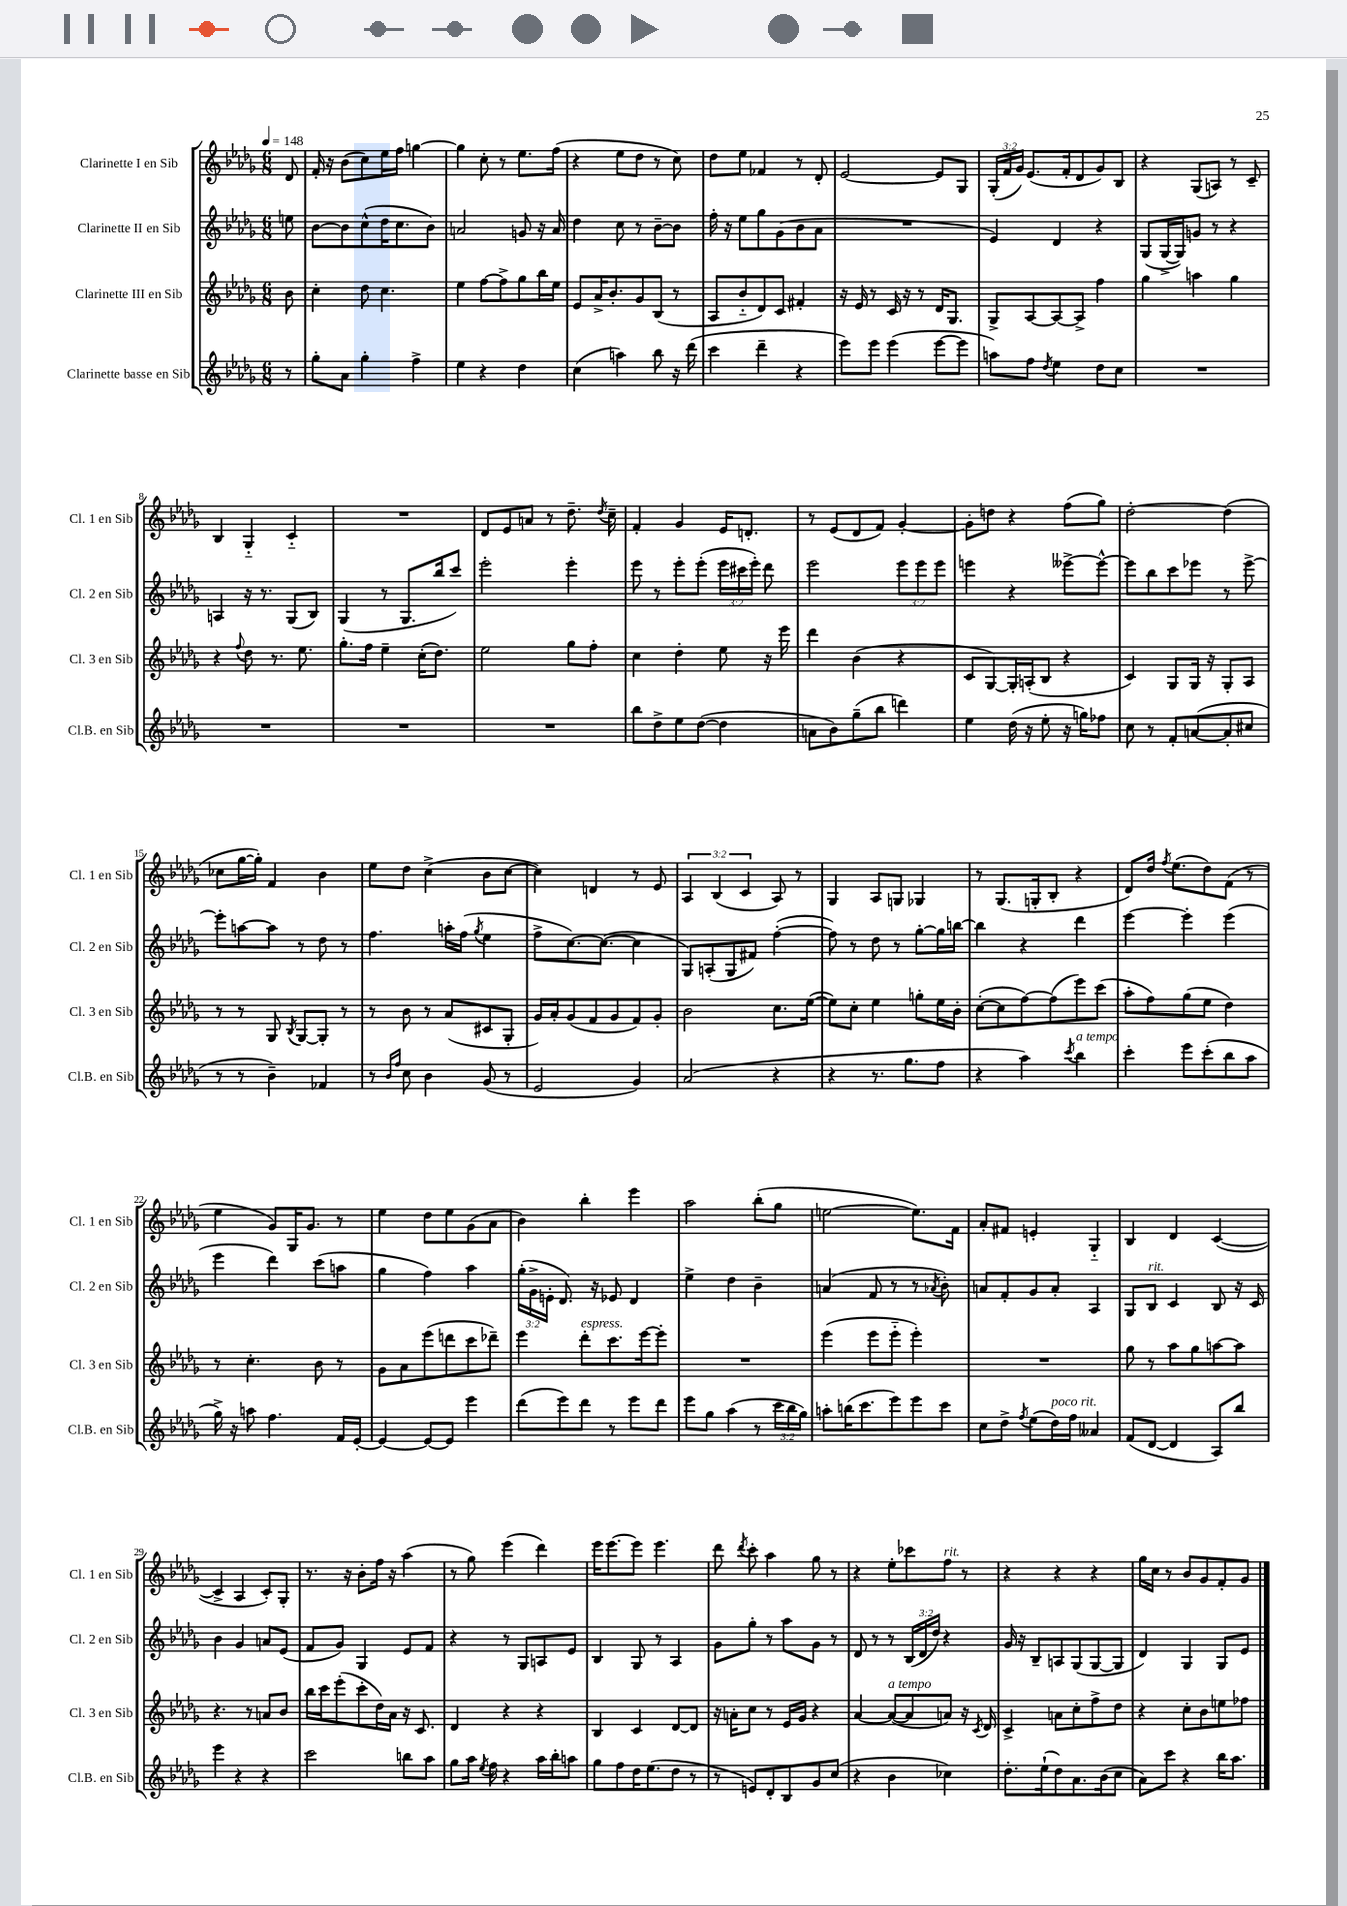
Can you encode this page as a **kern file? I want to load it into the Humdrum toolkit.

**kern	**kern	**kern	**kern
*staff4	*staff3	*staff2	*staff1
*clefG2	*clefG2	*clefG2	*clefG2
*k[b-e-a-d-g-]	*k[b-e-a-d-g-]	*k[b-e-a-d-g-]	*k[b-e-a-d-g-]
*M6/8	*M6/8	*M6/8	*M6/8
*MM148	*MM148	*MM148	*MM148
8r	8b-	8ee	8d-
=	=	=	=
8gg-'	4cc'	[8b-	16f'
.	.	.	16r
8a-	.	8b-]	(8b-
4gg-'	8dd-	(8cc^^	8cc)
.	4.cc	16dd-	16ee-
.	.	8.cc	16ff
4ff^	.	.	[4gg
.	.	8b-)	.
=	=	=	=
4ee-	4ee-	2a	4gg]
4r	[8ff	.	8cc'
.	8ff^]	.	8r
4dd-	8gg-	8g	8.ee-
.	16bb-	16r	.
.	16ee-	16a	(16ff
=	=	=	=
(4cc	8e-	4dd-	4r
.	16a-^	.	.
.	8.b-'	.	.
4aa)	.	8cc	8ee-
.	8g-	8r	8dd-
8bb-	(8B-	[8b-~	8r
16r	8r	8b-]	8cc)
(16ddd-	.	.	.
=	=	=	=
4ccc	8A-	16ff'	8dd-
.	.	16r	.
.	8b-'~	8ee-	8ee-
4ddd-~	8d-)	8gg-	4f-
.	8c	(8g-	.
4r	4f#'	8b-	8r
.	.	8a-	8d-'
=	=	=	=
8eee-)	16r	2.r	[2e-
.	16e-	.	.
8eee-	8r	.	.
(4eee-	16c	.	.
.	16r	.	.
.	8r	.	.
[8eee-	16d-	.	8e-]
.	8.G-	.	.
8eee-]	.	.	8G-
=	=	=	=
8aa)	8G-^	4e-)	(24G-'
.	.	.	24f
.	.	.	24g-)
8ff	[8A-	.	(8.e-
8qdd-	.	.	.
4ee-	8A-_	4d-	.
.	.	.	16f'
.	8A-^]	.	8d-
8dd-	4ff	4r	8g-)
8cc	.	.	8B-
=	=	=	=
2.r	4gg-	(8G-	4r
.	.	[16G-^	.
.	.	16G-])	.
.	4aa	8g	(8G-
.	.	8r	8A)
.	4gg-	4r	8r
.	.	.	8c~
=	=	=	=
2.r	4r	4A	4B-
.	8qqff	.	.
.	8dd-	16r	4G-'~
.	.	8.r	.
.	8.r	.	.
.	.	(8G-	4c'~
.	8.ee-	.	.
.	.	8B-)	.
=	=	=	=
2.r	8.gg-'	(4G-	2.r
.	16ff	.	.
.	4ee-~	8r	.
.	.	8.G-	.
.	(16cc'	.	.
.	8.dd-)	16bb-	.
.	.	8ccc)	.
=	=	=	=
2.r	2ee-	2eee-'	8d-
.	.	.	8e-
.	.	.	8a
.	.	.	8r
.	8gg-	4eee-'	8.dd-~
.	8ff'	.	.
.	.	.	8qdd-
.	.	.	16cc~
=	=	=	=
8bb-	4cc	8eee-	4f'
8dd-^	.	8r	.
8ee-	4dd-'	8eee-'	4g-
([8dd-	.	(8eee-'	.
4dd-]	8ee-	24eee-	16e-
.	.	24ccc#	.
.	.	.	8.d'
.	.	24eee-')	.
.	16r	8ddd-	.
.	16eee-	.	.
=	=	=	=
8a	4ddd-	2eee-	8r
8b-)	.	.	(8e-
(8gg-~	(4b-	.	8d-
8bb-	.	.	8f)
4ddd)	4r	12eee-	[4g-'
.	.	12eee-	.
.	.	12eee-	.
=	=	=	=
4ee-	8c	4eee	8g-']
.	[8G-)	.	8dd
(16dd-	16G-']	4r	4r
16r	(16A'	.	.
8ee-'	8B-	.	.
16r	4r	[8eee--^	(8ff
16gg)	.	.	.
8ff-	.	8eee--^^_	8gg-)
=	=	=	=
8cc	4c)	8eee--]	[2dd-'
8r	.	8bb-	.
8f'	8G-	8ccc	.
([8a	16G-	8eee-	.
.	16r	.	.
8a']	8G-'	8r	(4dd-]
8cc#	8A-	[8eee-^	.
=	=	=	=
8r	8r	8eee-']	8cc-
8r	8r	[8aa	[16gg-
.	.	.	16gg-'])
4b-~)	8G-	8aa]	4f
.	8qB-	.	.
.	[8G-	8r	.
4f-	8G-']	8dd-	4b-
.	8r	8r	.
=	=	=	=
8r	8r	4.ff	8ee-
16qqb-	.	.	.
16qqff	.	.	.
8cc	8b-	.	8dd-
4b-	8r	.	(4cc^
.	(8a-	16aa'	.
.	.	(16ff	.
.	.	8qgg-	.
(8g-	8c#	4ee-	8b-
8r	8G-'	.	[8cc
=	=	=	=
2e-	16g-)	8ff^	4cc])
.	16a-'	.	.
.	(8g-	[8.cc)	.
.	8f	.	4d
.	.	(8.cc_	.
.	8g-	.	.
4g-)	8f)	4cc]	8r
.	8g-'	.	8e-
=	=	=	=
(2a-	2b-	8G-)	6A-
.	.	(8A'	.
.	.	.	(6B-
.	.	8G-	.
.	.	.	6c
.	.	8f#)	.
4r	8.cc	([4ff'	8A-)
.	.	.	8r
.	([16ee-	.	.
=	=	=	=
4r	8ee-])	8ff])	4G-
.	8cc'	8r	.
8.r	4ee-	8dd-	8A-
.	.	8r	8G
8.gg-	.	.	.
.	8gg'	[8gg-'	4G-
8ff	16ee-	16gg-]	.
.	16b-'	[16bb	.
=	=	=	=
4r	([8cc'	4bb]	8r
.	8cc]	.	(8.G-
4aa-)	[8ff)	4r	.
.	.	.	16G'
.	(8ff]	.	8B-'
8qccc	.	.	.
4bb-	8eee-)	4ddd-	4r
.	(8ccc	.	.
=	=	=	=
4ccc'	8aa-'	[4eee-	8d-)
.	8ff)	.	16dd-
.	.	.	8qff
.	.	.	(8.ee-
8eee-	(8gg-	4eee-']	.
(8ccc'	8ee-	.	8dd-)
8bb-	4dd-)	(4eee-	(8f
8aa-	.	.	8r
=	=	=	=
16gg-^)	8r	4eee-	4ee-
16r	.	.	.
8aa	4.cc'	.	.
4.ff	.	4ddd-)	8g-)
.	.	.	16G-
.	.	.	8.g-
.	8b-	(8ccc	.
16f	8r	8aa	8r
[16e-'	.	.	.
=	=	=	=
4e-_	8g-	4gg-	4ee-
.	8a-	.	.
8e-_	(8eee-	4ff)	8dd-
8e-]	8ddd	.	8ee-
4eee-	8ccc	4aa-	(8g-
.	8ddd-~)	.	8a-
=	=	=	=
(8ddd-	4eee-	(24gg-'	4b-)
.	.	24g-^	.
.	.	24e'	.
8eee-)	.	8.d-)	.
8ddd-	8ddd-'	.	4bb-'
.	.	16r	.
8r	8.ccc	8e-	.
8eee-	.	4d-	4eee-
.	[16eee-	.	.
8ddd-	8eee-']	.	.
=	=	=	=
8eee-	2.r	4ee-^	2aa-
8gg-	.	.	.
(4aa-	.	4dd-	.
8r	.	4b-~	(8bb-'
24ccc	.	.	8gg-
24bb-	.	.	.
24gg-)	.	.	.
=	=	=	=
8aa'	(4eee-	(4a	[2ee
(16bb	.	.	.
8.ccc	.	.	.
.	8eee-	8f	.
8eee-)	8eee-'~	8r	.
8eee-	4eee-')	8r	8.ee])
.	.	8qa-	.
8ccc	.	8b-')	.
.	.	.	16f
=	=	=	=
8cc	2.r	8a	8a-'
8dd-^	.	8f'	8f#
8qff	.	.	.
(8ee-	.	8g-	4e'
16dd-)	.	8a'	.
16ff	.	.	.
4a--	.	4A-	4G-'~
=	=	=	=
(8f	8gg-	8G-	4B-
[8d-	8r	8B-	.
4d-]	8aa-	4c	4d-
.	8gg-	.	.
8A-)	[8aa	8B-	([4c
8bb-	8aa]	16r	.
.	.	16c	.
=	=	=	=
4eee-	4.r	4b-	4c^]
4r	.	4g-	4A-
.	8r	.	.
4r	8a	8a	8c')
.	8b-	(8e-	8G-'
=	=	=	=
2ccc	16bb-	8f	8.r
.	16ccc	.	.
.	(8eee-'	8g-)	.
.	.	.	16r
.	8ccc'	4G-	8b-'
.	16dd-)	.	16ff
.	16a-	.	16r
8bb	16r	8e-	(4aa-
.	8.c	.	.
8aa-	.	8f	.
=	=	=	=
8gg-	4d-	4r	8r
16aa-	.	.	8gg-)
8qee-	.	.	.
16ff	.	.	.
4r	4r	8r	(4eee-
.	.	8G-	.
16aa-	4r	8A	4ddd-)
16bb-'	.	.	.
8aa	.	8e-	.
=	=	=	=
8gg-	4B-	4B-	16eee-
.	.	.	[8.eee-
8ff	.	.	.
16dd-	4c	8G-	8eee-]
(8.ee-	.	.	.
.	.	8r	4.eee-
8dd-	[8d-	4A-	.
8r	8d-]	.	.
=	=	=	=
8r	16r	8g-	8ddd-
.	16a'	.	.
.	.	.	8qddd-
8e)	8cc	8gg-'	8ccc'
8d-'	8r	8r	4aa-
8B-	16e-	8aa-	.
.	16g-	.	.
8g-	4r	8g-	8gg-
(8cc	.	8r	8r
=	=	=	=
4r	[4a-	8d-	4r
.	.	8r	.
4b-	(8a-_	8r	8ee-'
.	8a-]	(24B-	8ccc-
.	.	24d-	.
.	.	24dd-)	.
4cc-)	8a)	4r	8ff
.	16r	.	8r
.	8qc	.	.
.	16d-	.	.
=	=	=	=
8.dd-'	4c^	16g-	4r
.	.	16r	.
.	.	8B-~	.
(16ee-`	.	.	.
8dd-)	8a	8A	4r
8.a-	8cc'	(8G-	.
.	8ff^	[8G-	4r
(16b-	.	.	.
8cc	8dd-	8G-]	.
=	=	=	=
8a-)	4r	4d-)	16gg-
.	.	.	16cc
8ccc	.	.	8r
4r	8cc'	4G-	8b-
.	8b-	.	8g-
16bb-	8ee	8G-	8f'
8.aa-	.	.	.
.	8ff-	8e-	8g-
==	==	==	==
*-	*-	*-	*-
